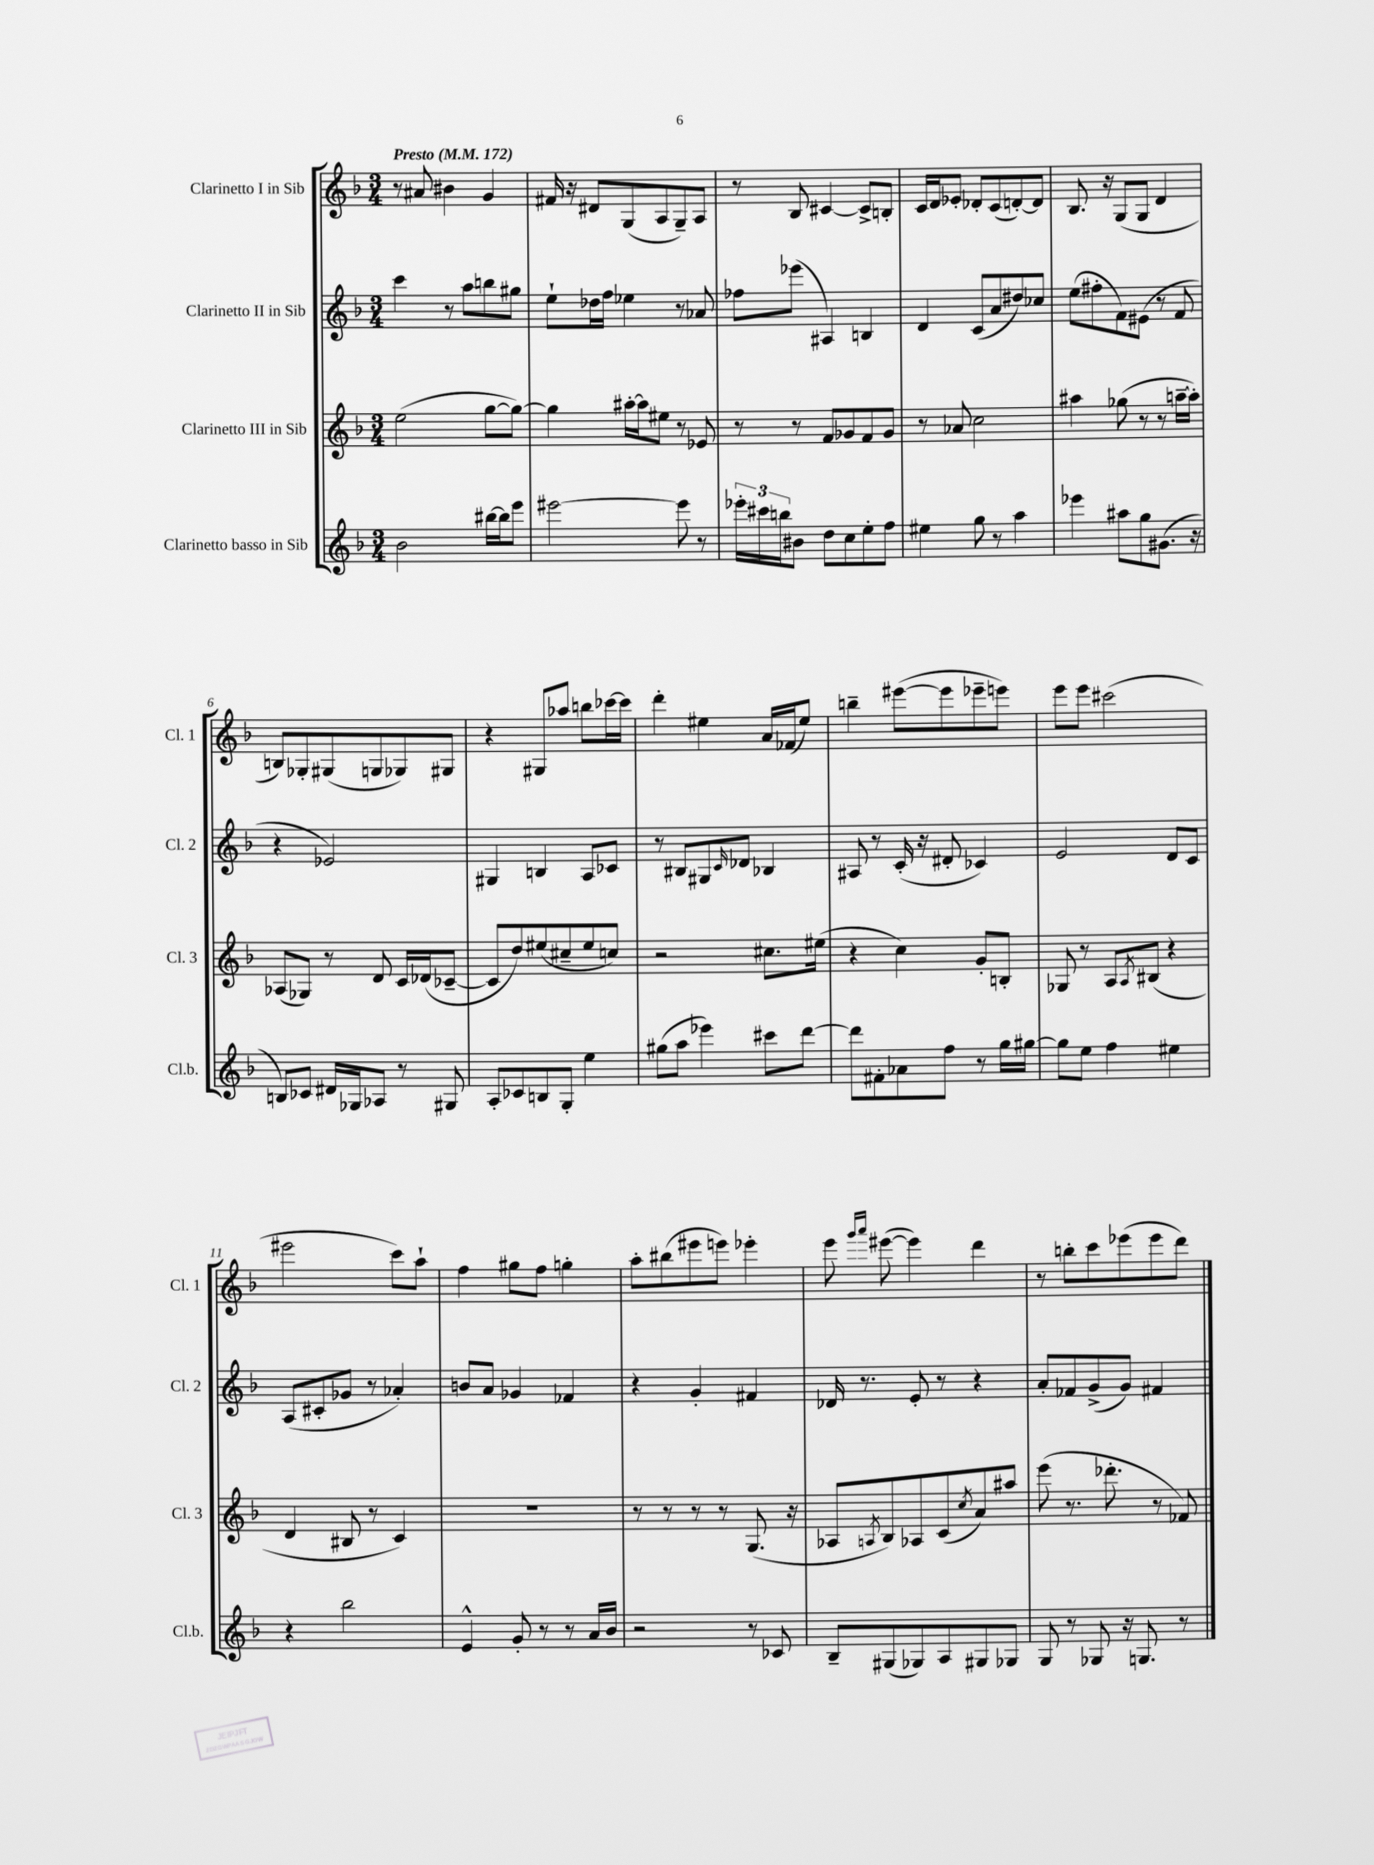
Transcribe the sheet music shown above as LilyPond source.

<<
\new StaffGroup <<
\new Staff = "s0" \with { instrumentName = "Clarinetto I in Sib" shortInstrumentName = "Cl. 1" } {
    \clef treble \key f \major \numericTimeSignature \time 3/4 \tempo "Presto" 4 = 172
    r8 ais'8 bis'4 g'4 |
    fis'16 r16 dis'8 g8( a8 g8--) a8 |
    r8 bes8 cis'4~ cis'8-> b8-. |
    c'16 d'16 ees'8-. des'8-. c'8( d'8~-.) d'8 |
    bes8. r16 g8( g8 d'4 |
    b8) ges8-. gis8( g8 ges8) gis8 |
    r4 gis8 aes''8 b''8 ces'''16~ ces'''16 |
    d'''4-. eis''4 a'16 fes'16( eis''8) |
    b''4-- eis'''8~( eis'''8 ees'''8-- e'''8) |
    e'''8 e'''8 cis'''2( |
    eis'''2 c'''8) a''8-! |
    f''4 gis''8 f''8 g''4-. |
    a''8-. bis''8( eis'''8 e'''8) ees'''4-. |
    e'''8 \grace { g'''16 a'''16 } eis'''8~( eis'''4) d'''4 |
    r8 b''8-. c'''8 ees'''8( ees'''8 d'''8) \bar "|." |
}
\new Staff = "s1" \with { instrumentName = "Clarinetto II in Sib" shortInstrumentName = "Cl. 2" } {
    \clef treble \key f \major \numericTimeSignature \time 3/4
    c'''4 r8 a''8 b''8 gis''8 |
    e''8-! des''16 f''16 ees''4 r8 aes'8 |
    fes''8 ees'''8( ais4) b4 |
    d'4 c'8( a'8 dis''8) ces''8 |
    e''8( fis''8-. f'8) eis'8( r8 f'8 |
    r4 ees'2) |
    gis4 b4 a8 ces'8 |
    r8 bis8 gis8 \grace { c'16 } des'8 bes4 |
    ais8 r8 c'16-.( r16 dis'8-. ces'4) |
    e'2 d'8 c'8 |
    a8( cis'8-. ges'8 r8 aes'4-.) |
    b'8 a'8 ges'4 fes'4 |
    r4 g'4-. fis'4 |
    des'16 r8. e'8-. r8 r4 |
    a'8-. fes'8 g'8->( g'8) fis'4 \bar "|." |
}
\new Staff = "s2" \with { instrumentName = "Clarinetto III in Sib" shortInstrumentName = "Cl. 3" } {
    \clef treble \key f \major \numericTimeSignature \time 3/4
    e''2( g''8~ g''8~) |
    g''4 ais''16~-. ais''16 eis''8 r8 ees'8 |
    r8 r8 f'8 ges'8 f'8 ges'8 |
    r8 aes'8 c''2 |
    ais''4 ges''8( r8 r8 a''16~-- a''16-.) |
    aes8( ges8) r8 d'8 c'16 des'16( ces'8~-- |
    ces'8 d''8) eis''8( cis''8-- eis''8 c''8) |
    r2 cis''8. eis''16( |
    r4 c''4) g'8-. b8-. |
    ges8 r8 a8 \acciaccatura { a8 } bis8( r4 |
    d'4 bis8 r8 c'4) |
    R2. |
    r8 r8 r8 r8 g8.( r16 |
    aes8 \acciaccatura { a8 } bes8) aes8 c'8( \acciaccatura { c''8 } a'8) ais''8 |
    e'''8( r8. des'''8.-. r8 fes'8) \bar "|." |
}
\new Staff = "s3" \with { instrumentName = "Clarinetto basso in Sib" shortInstrumentName = "Cl.b." } {
    \clef treble \key f \major \numericTimeSignature \time 3/4
    bes'2 bis''16~ bis''16 e'''8 |
    eis'''2~ eis'''8 r8 |
    \tuplet 3/2 { ees'''16-. cis'''16 b''16 } bis'8 d''8 c''8 e''8-. f''8 |
    eis''4 g''8 r8 a''4 |
    ees'''4 ais''8 g''8 gis'8.( r16 |
    b8) ces'8 dis'16 ges16 aes8 r8 gis8 |
    a8-. ces'8 b8 g8-. e''4 |
    gis''8( a''8 ees'''4) cis'''8 d'''8~ |
    d'''8 fis'8-. aes'8 f''8 r8 g''16 gis''16~ |
    gis''8 e''8 f''4 eis''4 |
    r4 bes''2 |
    e'4-^ g'8-. r8 r8 a'16 bes'16 |
    r2 r8 ces'8 |
    bes8-- gis8( ges8) a8 gis8 ges8 |
    g8 r8 ges8 r16 g8. r8 \bar "|." |
}
>>
>>
